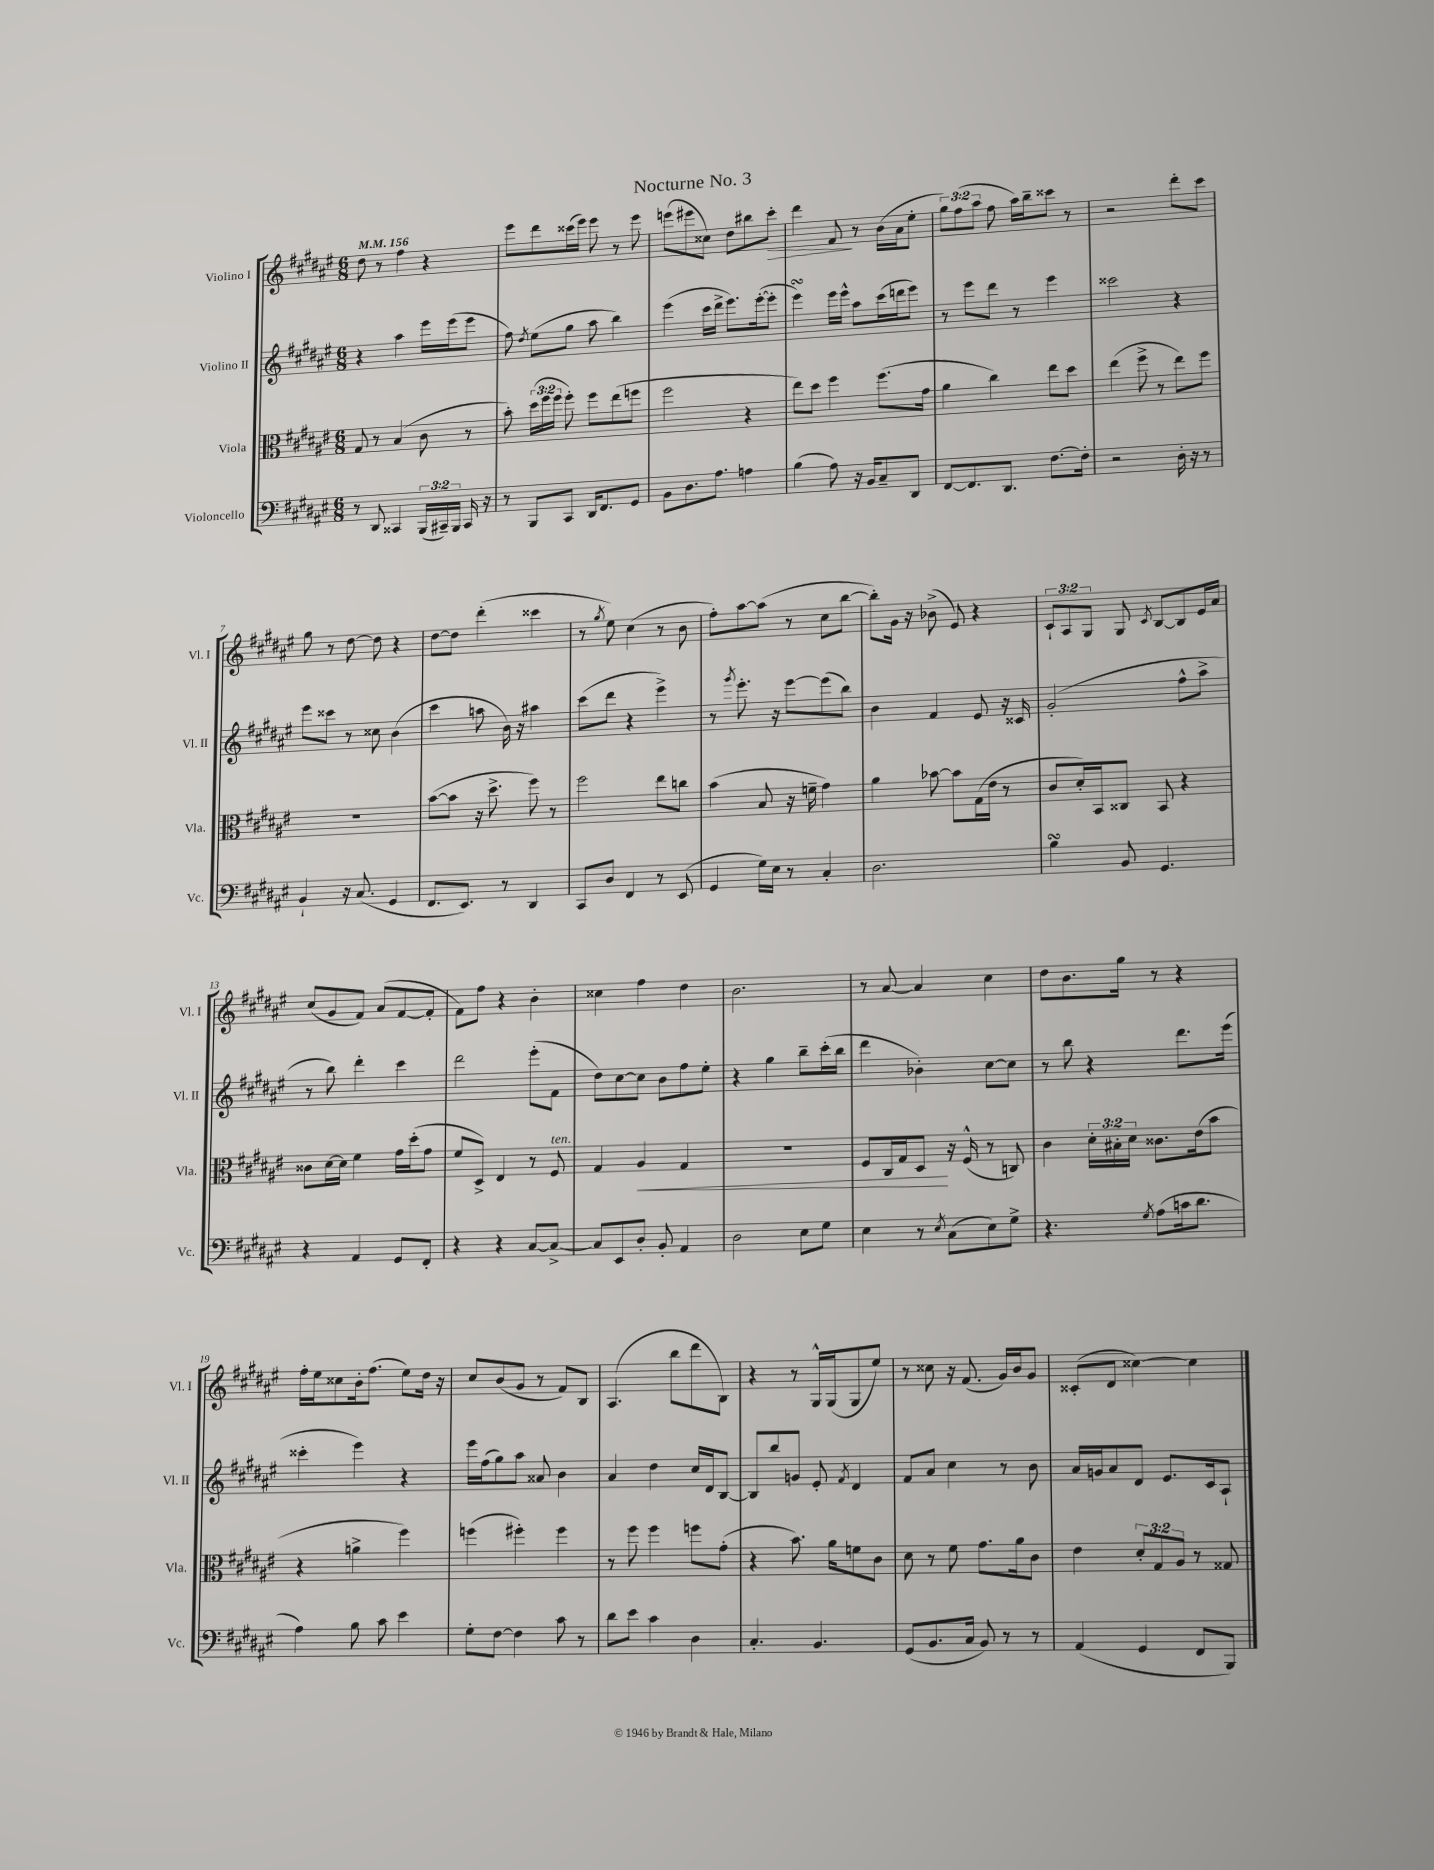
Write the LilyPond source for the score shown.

\header { title = "Nocturne No. 3" }
<<
\new StaffGroup <<
\new Staff = "s0" \with { instrumentName = "Violino I" shortInstrumentName = "Vl. I" } {
    \clef treble \key fis \major \numericTimeSignature \time 6/8 \override Staff.TupletNumber.text = #tuplet-number::calc-fraction-text \tempo 4 = 156
    \autoBeamOff dis''8 r8 fis''4 r4 |
    eis'''8[ dis'''8 cisis'''16( eis'''16]) eis'''8 r8 eis'''8 |
    e'''8[( eis'''8 cisis''8]) dis''8[ bis''8 cis'''8]-.\> |
    dis'''4 fis'8\! r8 b'16[( ais'16 eis''8]-. |
    \tuplet 3/2 { gis''8[) fis''8( ais''8] } fis''8 ais''16[) b''16-- cisis'''8] r8 |
    r2 dis'''8[-. cis'''8] |
    gis''8 r8 dis''8~ dis''8 r4 |
    dis''8[~ dis''8] dis'''4-.( cisis'''4 |
    r8 \acciaccatura { gis''8 } eis''8) cis''4( r8 b'8 |
    fis''8[-.) ais''8~ ais''8]( r8 cis''8[ b''8]~ |
    b''8[-.) gis'16] r16 bes'8->( eis'8) r4 |
    \tuplet 3/2 { cis'8[-! ais8 gis8] } gis8 \acciaccatura { cis'8 } b8[~ b8 eis'16 ais'16] |
    cis''8[( gis'8 fis'8]) ais'8[( fis'8~ fis'8]-. |
    fis'8[) fis''8] r4 b'4-. |
    cisis''4 fis''4 dis''4 |
    b'2. |
    r8 ais'8~ ais'4 cis''4 |
    dis''8[ b'8. gis''16] r8 r4 |
    fis''16[-. eis''16 cisis''8 b'16-. fis''8.]( eis''8[) dis''16] r16 |
    cis''8[ b'8( gis'8] r8 fis'8[) b8] |
    ais4.( b''8[ dis'''8 b8]) |
    r4 r8 gis16[-^ gis16( gis8 eis''8]) |
    r8 cisis''8 r16 fis'8.( gis'16[) b'16 gis'8] |
    cisis'8[-.( dis'8] cisis''4~) cisis''4 \bar "|." |
}
\new Staff = "s1" \with { instrumentName = "Violino II" shortInstrumentName = "Vl. II" } {
    \clef treble \key fis \major \numericTimeSignature \time 6/8
    \autoBeamOff r4 ais''4 eis'''16[ eis'''16( eis'''8] |
    fis''8) \acciaccatura { dis''8 } eis''8[( gis''8] ais''8 b''4) |
    eis'''4( cis'''16[ dis'''16]-> eis'''8.[) eis'''16~-.( eis'''8]-. |
    eis'''4\turn) eis'''16[ eis'''16]-^ ais''8[ cis'''16( d'''16 eis'''8]) |
    r8 eis'''8[ dis'''8] r8 eis'''4 |
    cisis'''2 r4 |
    eis'''8[ cisis'''8] r8 cisis''8 b'4( |
    cis'''4 a''8 b'16) r16 ais''4 |
    cis'''8[( dis'''8] r4 eis'''4->) |
    r8 \acciaccatura { gis'''8 } eis'''8.-. r16 eis'''8[~ eis'''8( b''8]) |
    b'4 fis'4 eis'8 r16 cisis'16 |
    gis'2-.( fis''8[-^ ais''8]-> |
    r8 b''8) dis'''4-. cis'''4 |
    dis'''2 eis'''8[-.( fis'8] |
    dis''8[) cis''8~ cis''8] b'8[ fis''8 eis''8]-. |
    r4 gis''4 b''8[-- cis'''16-.( b''16] |
    dis'''4 bes'4-.) cis''8[~ cis''8] |
    r8 b''8 r4 dis'''8.[ eis'''16]( |
    cisis'''4-. eis'''4) r4 |
    eis'''16[ fis''16( gis''8) ais''8] aisis'8 b'4 |
    ais'4 dis''4 cis''16[ dis'16 b8]~ |
    b8[ b''8 g'8] eis'8-. \acciaccatura { fis'8 } dis'4 |
    fis'8[ ais'8] cis''4 r8 b'8 |
    ais'16[ g'16 ais'8 dis'8] eis'8.[ cis'16 ais8]-! \bar "|." |
}
\new Staff = "s2" \with { instrumentName = "Viola" shortInstrumentName = "Vla." } {
    \clef alto \key fis \major \numericTimeSignature \time 6/8 \override Staff.TupletNumber.text = #tuplet-number::calc-fraction-text
    \autoBeamOff gis8 r8 b4( cis'8 r8 |
    b'8-.) \tuplet 3/2 { dis''16[( fis''16 fis''16] } fis''8-.) fis''8[ eis''8( f''8] |
    fis''2 r4 |
    eis''8[) dis''8] fis''4 fis''8.[( gis'16] |
    ais'4 cis''4) eis''8[ dis''8] |
    eis''4( fis''8-> r8 eis''8[) fis''8] |
    R2. |
    b'8[~( b'8] r16 dis''8.-> fis''8) r8 |
    fis''2 eis''8[ c''8] |
    b'4( b8 r16 f'16-- gis'4) |
    ais'4 bes'8~ bes'8[ gis16( eis'16] r8 |
    cis'8[ dis'16-.) b,16 cisis8] b,8 r4 |
    cisis'8[ dis'16~ dis'16] fis'4 gis'16[ dis''16-.( gis'8] |
    fis'8[ dis8]->) eis4 r8 fis8^\markup { \italic "ten." } |
    gis4 ais4\< gis4 |
    R2. |
    fis8[ cis16 gis16 dis8]\! r16 fis16-^( r8 c8) |
    cis'4 \tuplet 3/2 { dis'16[-. bis16-. dis'16] } cisis'8.[ eis'16( b'8] |
    r4 a'4-> fis''4) |
    f''4( fis''4-.) fis''4 |
    r8 fis''8 fis''4 f''8[ gis'8]-.( |
    r4 b'8.) ais'16[ f'8 cis'8] |
    dis'8 r8 fis'8 gis'8.[ ais'16 cis'8] |
    eis'4 \tuplet 3/2 { dis'8[-. gis8 ais8] } r8 gisis8 \bar "|." |
}
\new Staff = "s3" \with { instrumentName = "Violoncello" shortInstrumentName = "Vc." } {
    \clef bass \key fis \major \numericTimeSignature \time 6/8 \override Staff.TupletNumber.text = #tuplet-number::calc-fraction-text
    \autoBeamOff r8 dis,8 cisis,4 \tuplet 3/2 { b,,16[( cis,16--) b,,16] } cis,16 r16 |
    r8 b,,8[ cis,8] dis,16[ fis,8. gis,8] |
    b,8[ dis8. ais8.] a4 |
    b4( ais8) r16 b,16[ cis8-- dis,8] |
    fis,8[~ fis,8. dis,8.] fis8.[~ fis16]-. |
    r2 dis16-. r16 r8 |
    b,4-! r16 cis8.( gis,4 |
    fis,8.[ eis,8.]) r8 dis,4 |
    cis,8[ dis8] fis,4 r8 eis,8( |
    gis,4 gis16[) eis16] r8 cis4-. |
    dis2. |
    b4\turn b,8 gis,4. |
    r4 ais,4 gis,8[ fis,8]-. |
    r4 r4 cis8[~ cis8]~-> |
    cis8[ eis,8 dis8]-. b,8-. ais,4 |
    dis2 eis8[ gis8] |
    eis4 r8 \acciaccatura { eis8 } cis8[( eis8) gis8]-> |
    r4. \acciaccatura { gis8 } ais8[( c'16 dis'8.] |
    ais4) b8 cis'8 eis'4 |
    gis8[-. fis8]~ fis4 cis'8 r8 |
    dis'8[ eis'8] cis'4 dis4 |
    cis4.-. b,4. |
    gis,8[( b,8. cis16] b,8) r8 r8 |
    ais,4( gis,4 fis,8[ b,,8]) \bar "|." |
}
>>
>>
